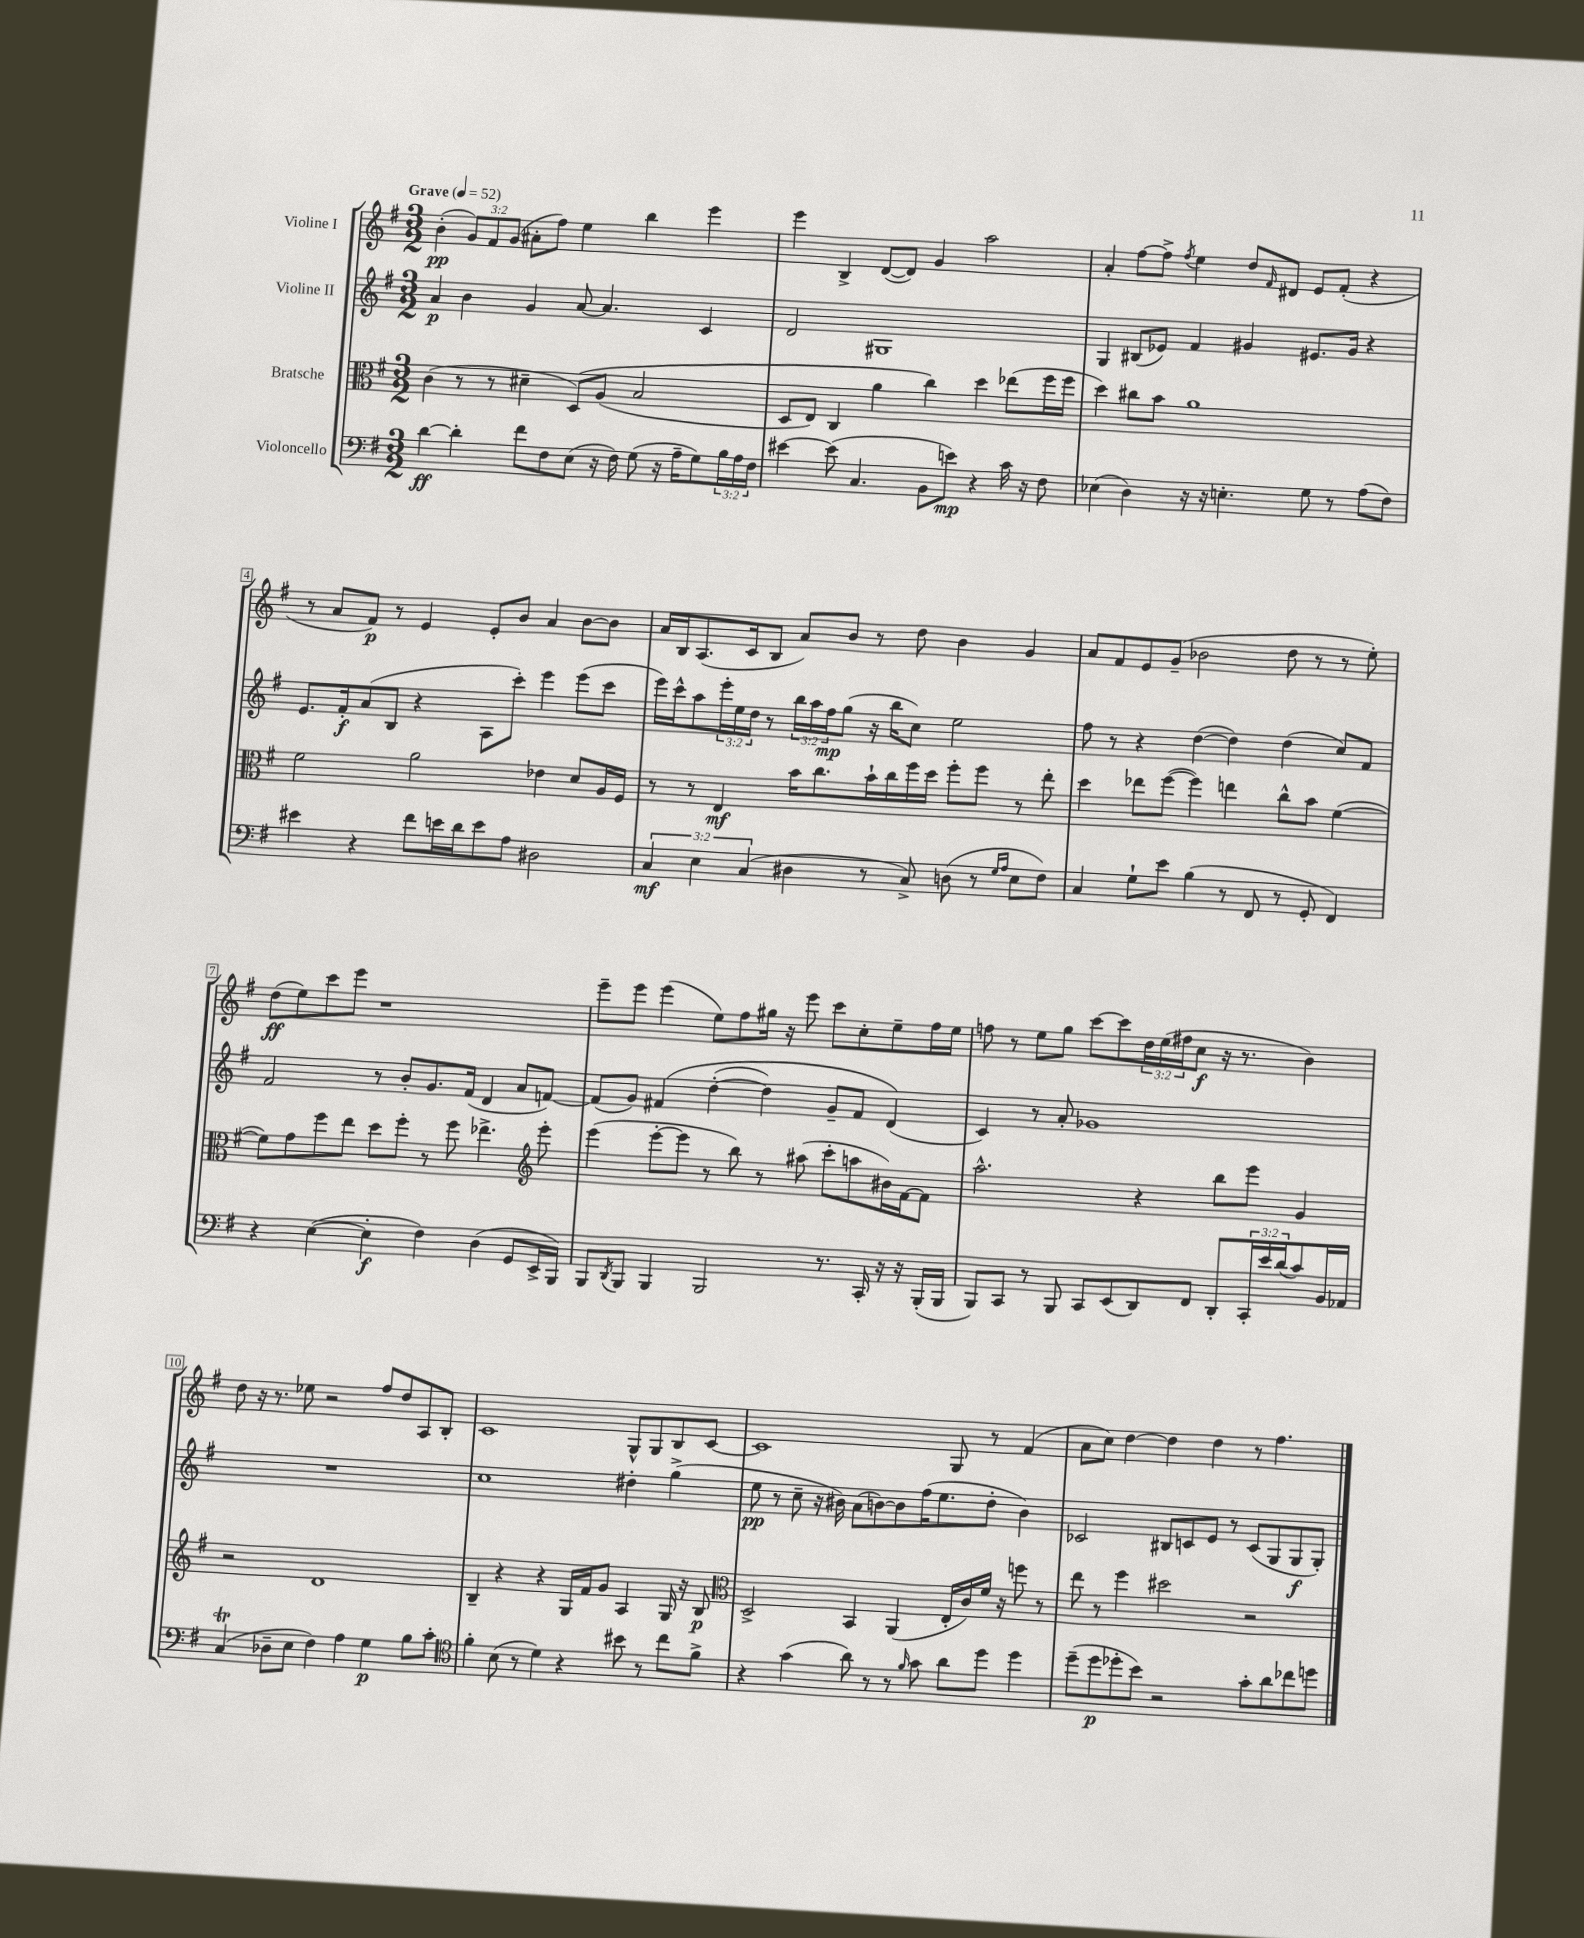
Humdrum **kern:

**kern	**kern	**kern	**kern
*staff4	*staff3	*staff2	*staff1
*clefF4	*clefC3	*clefG2	*clefG2
*k[f#]	*k[f#]	*k[f#]	*k[f#]
*M3/2	*M3/2	*M3/2	*M3/2
*MM52	*MM52	*MM52	*MM52
[4d	(4c	4a	(4b'
4d']	8r	4b	12g)
.	.	.	12f#
.	8r	.	.
.	.	.	(12g
8f#	4d#~	4g	8a#'
8F#	.	.	8ff#)
(8E	&(8D)	[8a	4ee
16r	(8A	4.a]	.
16F#)	.	.	.
(8G	2B	.	4bb
16r	.	.	.
16A~	.	.	.
8G)	.	4c	4eee
24B	.	.	.
24A	.	.	.
24F#	.	.	.
=	=	=	=
[4e#	8D	2d	4eee
.	8E)	.	.
(8e#]	4C	.	4B^
4.C	.	.	.
.	4a	1G#	([8d
.	.	.	8d])
8BB	4cc&)	.	4g
8e)	.	.	.
4r	4dd	.	2aa
16c	(8ee-	.	.
16r	.	.	.
8F#	16ff#	.	.
.	16ff#	.	.
=	=	=	=
(4E-	4dd)	4G	4a'
4D)	8cc#	(8B#	[8ff#
.	8b	8e-)	8ff#^]
.	.	.	8qff#
16r	1a	4f#	4ee
16r	.	.	.
4.E'	.	.	.
.	.	4g#	8dd
.	.	.	16qqf#
.	.	.	8d#
8G	.	8.e#	8e
8r	.	.	(8f#'
.	.	16g#	.
(8A	.	4r	4r
8F#)	.	.	.
=	=	=	=
4e#	2f#	8.e	8r
.	.	.	8a
.	.	16f#'	.
4r	.	(8a	8f#)
.	.	8B	8r
8f#	2a	4r	4e
16e	.	.	.
16d	.	.	.
8e	.	8A	8e'
8A	.	8ccc')	8b
2D#	4e-	4eee	4a
.	8d	(8eee	[8b
.	16A	8ccc	8b]
.	16F#	.	.
=	=	=	=
6C	8r	16eee)	16a
.	.	16ccc^^	16B
.	8r	8aa	(8.A
6E	.	.	.
.	4E	24eee'	.
.	.	24ee	.
.	.	.	16c
(6C	.	24dd	.
.	.	8r	8B
4D#	16b	24bb	8a)
.	.	24aa	.
.	8.cc	.	.
.	.	24ff#	.
.	.	(8gg	8b
8r	16b`	16r	8r
.	16cc	16bb	.
8C^)	16ff#	8cc)	8dd
.	16dd	.	.
(8D	8ff#'	2ee	4b
8r	8ff#	.	.
16qqG	.	.	.
16qqA	.	.	.
8E	8r	.	4g
8F#)	8ee'	.	.
=	=	=	=
4C	4dd	8ff#	8a
.	.	8r	8f#
8G`	8ee-	4r	8e
8e	([8ff#	.	(8g~
(4B	4ff#])	([4dd	2b-
8r	4ee	4dd])	.
8FF#	.	.	.
8r	8cc^^	(4dd	8dd
8GG'	8b	.	8r
4FF#)	([4f#	8cc)	8r
.	.	8f#	8ee')
=	=	=	=
4r	8f#])	2f#	(8dd
.	8g	.	8ee)
([4E	8ff#	.	8ccc
.	8ee	.	8eee
4E']	8dd	8r	1r
.	8ff#'	8b'	.
4F#)	8r	8.g	.
.	8ff#	.	.
.	.	(16f#	.
(4D	4.ee-^	4d	.
8GG	.	8a	.
*	*clefG2	*	*
16EE^	8eee'	[8f)	.
16BBB)	.	.	.
=	=	=	=
8BBB	(4eee	(8f]	8eee~
8qDD	.	.	.
8BBB	.	8g)	8eee
4BBB	[8eee'	&(4f#	(4eee
.	8eee]	.	.
2BBB	8r	([4dd'	8ee)
.	8bb)	.	8ff#
.	8r	4dd])	16gg#
.	.	.	16r
.	(8aa#	.	8eee
8.r	8ccc'	8g~	8ccc
.	8aa	8f#	8cc'
16CC'	.	.	.
16r	16b#)	(4d&)	8ee~
16r	[16f#	.	.
(16BBB'	8f#]	.	16ff#
16BBB	.	.	16ee
=	=	=	=
8BBB)	2.aa^^	4c)	8ff
8CC	.	.	8r
8r	.	8r	8ee
8BBB	.	8a'	8gg
8CC	.	1g-	[8ccc
(8EE	.	.	8ccc]
8DD)	4r	.	24dd
.	.	.	(24ee
.	.	.	24ff#
8FF#	.	.	8cc
8DD'	8bb	.	16r
.	.	.	8.r
24CC'	8eee	.	.
24e	.	.	.
(24d	.	.	.
8c)	4g	.	4b)
16BB	.	.	.
16AA-	.	.	.
=	=	=	=
(4C	2r	1.r	8dd
.	.	.	16r
.	.	.	8.r
8D-~	.	.	.
8E	.	.	8ee-
4F#)	1d	.	2r
4A	.	.	.
4G	.	.	8ff#
.	.	.	8dd
8B	.	.	8A
8c'	.	.	8B'
=	=	=	=
*clefC4	*	*	*
4f#'	4B~	1cc	1c
(8B	4r	.	.
8r	.	.	.
4d)	4r	.	.
4r	16G	.	.
.	16f#	.	.
.	8g	.	.
8b#	4A	4dd#'	8G^^
8r	.	.	8G
8cc	16G	(4gg^	8B
.	16r	.	.
8f#^	8B	.	[8c
=	=	=	=
*	*clefC3	*	*
4r	2D^	8ee	1c]
.	.	8r	.
(4g	.	8cc~	.
.	.	16r	.
.	.	16b#)	.
8a)	4BB	(8a	.
8r	.	[8b)	.
8r	(4AA	8b]	.
16qqf#	.	.	.
8g	.	(16ff#	.
.	.	8.ee	.
8a	16E'	.	8G
.	16c)	.	.
8dd	16f#	8dd'	8r
.	16r	.	.
4dd	8ff	4b)	(4f#
.	8r	.	.
=	=	=	=
(8dd~	8ee	2c-	8a
8dd	8r	.	8cc)
8dd-'	4ff#	.	[4dd
8b)	.	.	.
2r	2dd#	8B#	4dd]
.	.	8c	.
.	.	8e	4dd
.	.	8r	.
8g'	2r	(8c	8r
8a	.	8G	4.ff#
8cc-	.	8G	.
8dd	.	8G')	.
==	==	==	==
*-	*-	*-	*-
